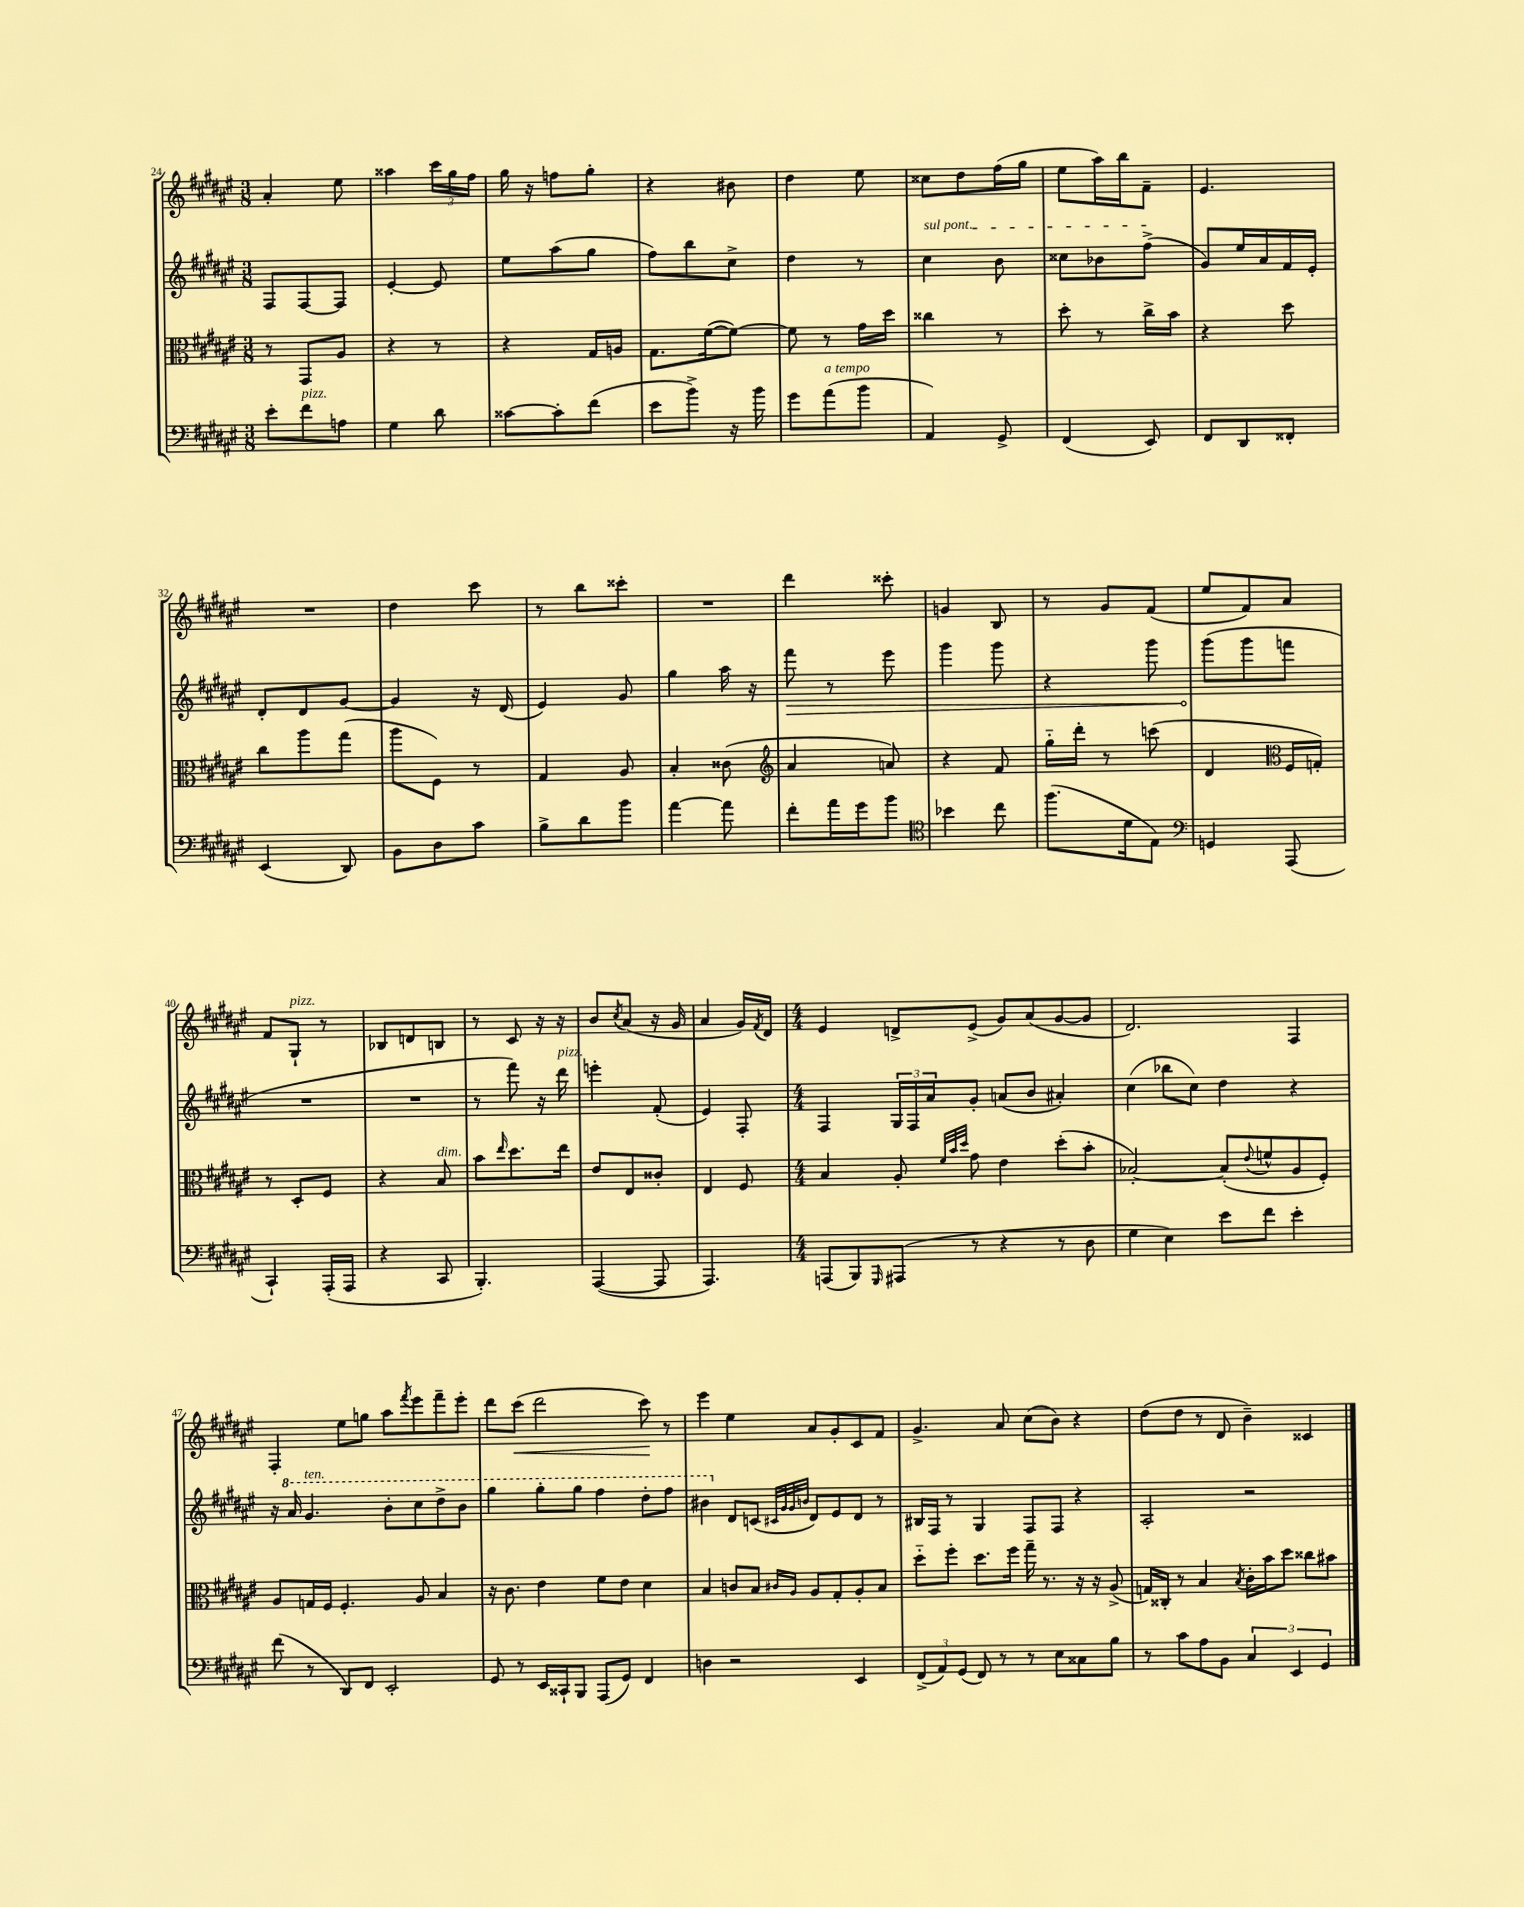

**kern	**kern	**kern	**kern
*staff4	*staff3	*staff2	*staff1
*clefF4	*clefC3	*clefG2	*clefG2
*k[f#c#g#d#a#e#]	*k[f#c#g#d#a#e#]	*k[f#c#g#d#a#e#]	*k[f#c#g#d#a#e#]
*M3/8	*M3/8	*M3/8	*M3/8
8e#'	8r	8F#	4a#'
8f#	8GG#	[8F#	.
8A	8A#	8F#]	8ee#
=	=	=	=
4G#	4r	[4e#'	4aa##
8d#	8r	8e#]	24ccc#
.	.	.	24gg#
.	.	.	24ff#
=	=	=	=
[8c##	4r	8ee#	16gg#
.	.	.	16r
8c##']	.	(8aa#	8ff
(8f#	16G#	8gg#	8gg#'
.	16A	.	.
=	=	=	=
8e#	8.G#	8ff#)	4r
8b^)	.	8bb	.
.	([16f#	.	.
16r	8f#_)	8cc#^	8b#
16b	.	.	.
=	=	=	=
8g#	8f#]	4dd#	4dd#
(8a#	8r	.	.
8b	16g#	8r	8ee#
.	16dd#	.	.
=	=	=	=
4AA#)	4cc##	4cc#	8cc##
.	.	.	8dd#
8GG#^	8r	8b	(16ff#
.	.	.	16gg#
=	=	=	=
(4FF#	8dd#'	8cc##	8ee#
.	8r	8b-	16aa#)
.	.	.	16bb
8EE#)	16cc#^	(8ff#^	8f#~
.	16b	.	.
=	=	=	=
8FF#	4r	8g#)	4.e#
8DD#	.	16ee#	.
.	.	16a#	.
8FF##'	8dd#	16f#	.
.	.	16e#'	.
=	=	=	=
(4EE#	8cc#	8d#'	4.r
.	8aa#	8d#	.
8DD#)	(8gg#	[8g#	.
=	=	=	=
8BB	8aa#	4g#]	4dd#
8D#	8F#)	.	.
8c#	8r	16r	8ccc#
.	.	(16d#	.
=	=	=	=
8B^	4G#	4e#)	8r
8d#	.	.	8bb
8b	8A#	8g#	8ccc##'
=	=	=	=
[4a#	4B'	4gg#	4.r
8a#]	(8c##	16aa#	.
.	.	16r	.
=	=	=	=
*	*clefG2	*	*
8f#'	4a#	8fff#	4ddd#
16a#	.	8r	.
16g#	.	.	.
8b	8a)	8eee#	8ccc##'
=	=	=	=
*clefC4	*	*	*
4b-	4r	4ggg#	4g
8cc#	8f#	8ggg#	8B
=	=	=	=
(8.ff#	16gg#'~	4r	8r
.	16ddd#'	.	.
.	8r	.	8g#
16d#	.	.	.
8E#)	(8ccc	8ggg#	(8f#
=	=	=	=
*clefF4	*	*	*
4GG	4d#	(8ggg#	8ee#
.	.	8ggg#	8f#)
*	*clefC3	*	*
(8AAA#	16F#	8fff	8a#
.	16G')	.	.
=	=	=	=
4CC#`)	8r	4.r	8f#
.	8D#'	.	8G#`
(16AAA#'	8F#	.	8r
16AAA#	.	.	.
=	=	=	=
4r	4r	4.r	8B-
.	.	.	8d
8CC#	8B	.	8B
=	=	=	=
4.BBB')	8b	8r	8r
.	16qqee#	.	.
.	8.dd#	8fff#)	8c#
.	.	16r	16r
.	16ee#	16ddd#	16r
=	=	=	=
([4AAA#	8e#	4eee'	8b
.	.	.	8qcc#
.	8E#	.	(8a#
8AAA#]	8c##'	(8f#'	16r
.	.	.	16g#
=	=	=	=
4.AAA#)	4E#	4e#)	4a#
.	8F#	8F#'	16g#)
.	.	.	8qf#
.	.	.	16d#
=	=	=	=
*M4/4	*M4/4	*M4/4	*M4/4
(8AAA	4B	4F#	4e#
8BBB)	.	.	.
16qqGGG#	.	.	.
(8AAA#	8A#'	24G#	8d^
.	.	24F#	.
.	.	24a#	.
.	32qqf#	.	.
.	32qqb	.	.
.	32qqdd#	.	.
8r	8g#	8g#'	(8e#^
4r	4e#	(8a	8g#)
.	.	8b	(8a#
8r	(8dd#'	4a#')	[8g#
8D#	8b'	.	8g#]
=	=	=	=
4G#	[2B-')	(4cc#	2.d#)
4E#)	.	8bb-	.
.	.	8cc#)	.
8e#	(8B-']	4dd#	.
.	8qqe#	.	.
8f#	8f^^	.	.
4e#'	8A#	4r	4F#
.	8F#')	.	.
=	=	=	=
(8f#	8A#	16r	4F#'
.	.	16aa#	.
8r	16G	4.gg#	.
.	16F#	.	.
8DD#)	4.F#'	.	8ee#
8FF#	.	.	8gg
2EE#'	.	8bb'	8aa#
.	.	.	8qfff#
.	8A#	8ccc#	8eee#
.	4B	8ddd#^	8fff#~
.	.	8bb	8eee#'
=	=	=	=
8GG#	16r	4ggg#	8ddd#
.	8.c#	.	.
8r	.	.	(8ccc#
16EE#	4e#	8ggg#'	2ddd#
16CC##`	.	.	.
8BBB	.	8ggg#	.
(8AAA#	8f#	4fff#	.
8GG#)	8e#	.	.
4FF#	4d#	8ddd#'	8ccc#)
.	.	8fff#	8r
=	=	=	=
4D	4B	4bb#	4eee#
2r	8c	8d#	4ee#
.	8B	(8c	.
.	.	32qqc#	.
.	.	32qqg#	.
.	16qqc#	32qqg#	.
.	16qqA#	32qqb	.
.	8A#	8d#)	8a#
.	8G#'	8e#	8g#'
4EE#	8A#'	8d#	8c#
.	8B	8r	8f#
=	=	=	=
(12FF#^	8dd#'~	16B#	4.g#^
.	.	16F#	.
12AA#)	.	.	.
.	8ff#'	8r	.
(12GG#	.	.	.
8FF#)	8.dd#	4G#	.
8r	.	.	8a#
.	16ff#	.	.
8r	16gg#~	8F#	(8cc#
.	8.r	.	.
8E#	.	8F#	8b)
8C##	16r	4r	4r
.	16r	.	.
8B	(8A#^	.	.
=	=	=	=
8r	16G)	2A#'	(8dd#
.	16C##'	.	.
8c#	8r	.	8dd#
8A#	4B	.	8r
8BB	.	.	8d#
.	8qB	.	.
6C#	16c#'	2r	4b~)
.	16b	.	.
.	8dd#	.	.
6EE#	.	.	.
.	8cc##	.	4c##
6GG#	.	.	.
.	8b#	.	.
==	==	==	==
*-	*-	*-	*-
